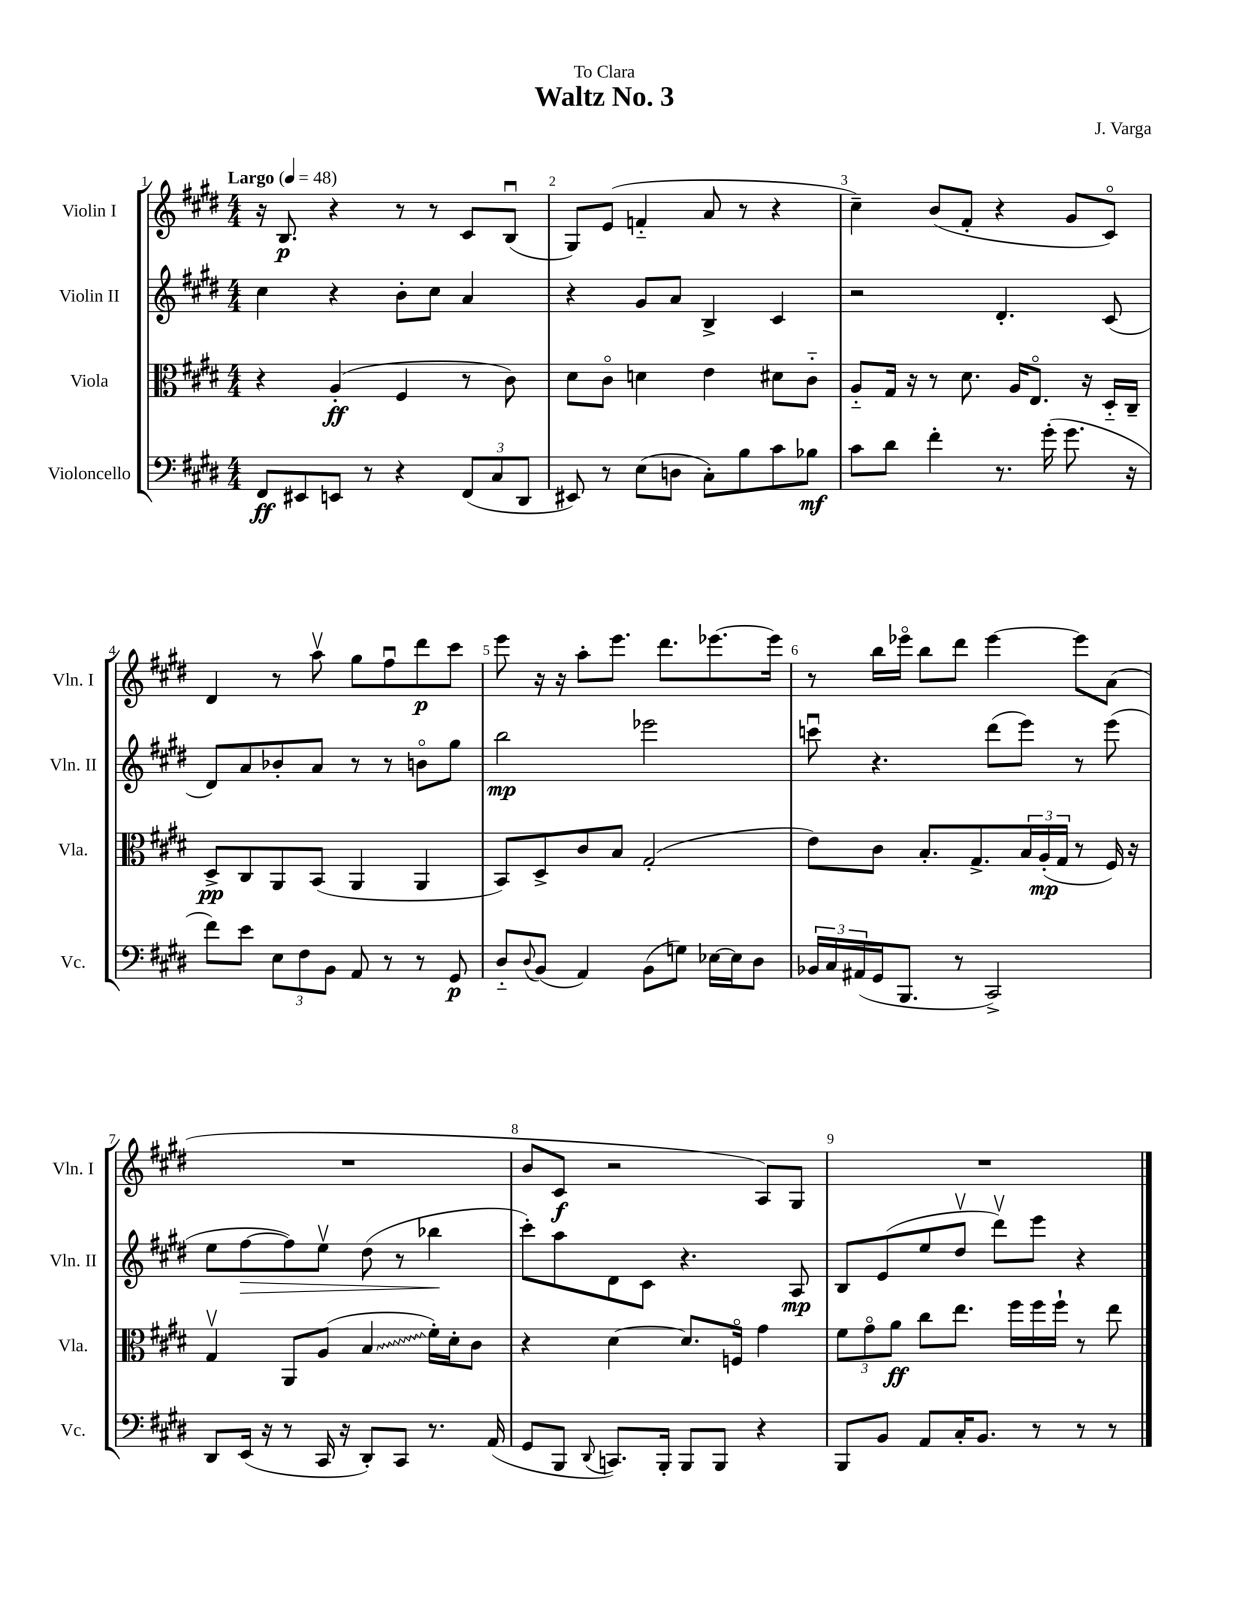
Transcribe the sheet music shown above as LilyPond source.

\header { title = "Waltz No. 3" composer = "J. Varga" dedication = "To Clara" }
<<
\new StaffGroup <<
\new Staff = "s0" \with { instrumentName = "Violin I" shortInstrumentName = "Vln. I" } {
    \clef treble \key e \major \numericTimeSignature \time 4/4 \tempo "Largo" 4 = 48
    r16 b8.\p r4 r8 r8 cis'8 b8\downbow( |
    gis8) e'8( f'4-_ a'8 r8 r4 |
    cis''4--) b'8( fis'8-. r4 gis'8 cis'8\flageolet) |
    dis'4 r8 a''8\upbow gis''8 fis''8\downbow dis'''8\p cis'''8 |
    e'''8 r16 r16 a''8-. e'''8. dis'''8. ees'''8.~ ees'''16 |
    r8 b''16 ees'''16\flageolet b''8 dis'''8 ees'''4~ ees'''8 a'8( |
    R1 |
    b'8 cis'8\f r2 a8) gis8 |
    R1 \bar "|." |
}
\new Staff = "s1" \with { instrumentName = "Violin II" shortInstrumentName = "Vln. II" } {
    \clef treble \key e \major \numericTimeSignature \time 4/4
    cis''4 r4 b'8-. cis''8 a'4 |
    r4 gis'8 a'8 b4-> cis'4 |
    r2 dis'4.-. cis'8( |
    dis'8) a'8 bes'8-. a'8 r8 r8 b'8\flageolet gis''8 |
    b''2\mp ees'''2 |
    c'''8\downbow r4. dis'''8( e'''8) r8 e'''8( |
    e''8 fis''8~\> fis''8) e''8\upbow dis''8( r8 bes''4\! |
    cis'''8-.) a''8 dis'8 cis'8 r4. a8\mp |
    b8 e'8( e''8 dis''8\upbow dis'''8\upbow) e'''8 r4 \bar "|." |
}
\new Staff = "s2" \with { instrumentName = "Viola" shortInstrumentName = "Vla." } {
    \clef alto \key e \major \numericTimeSignature \time 4/4
    r4 a4-.\ff( fis4 r8 cis'8) |
    dis'8 cis'8\flageolet d'4 e'4 dis'8 cis'8-_ |
    a8-_ gis16 r16 r8 dis'8. a16 e8.\flageolet r16 dis16-_ cis16-- |
    dis8->\pp cis8 a,8 b,8( a,4 a,4 |
    b,8) dis8-> cis'8 b8 gis2-.( |
    e'8) cis'8 b8.-. gis8.-> \tuplet 3/2 { b16 a16-.\mp( gis16 } r8 fis16) r16 |
    gis4\upbow a,8 a8( \once \override Glissando.style = #'zigzag b4\glissando fis'16-.) dis'16-. cis'8 |
    r4 dis'4~ dis'8. f16\flageolet gis'4 |
    \tuplet 3/2 { fis'8 gis'8\flageolet a'8\ff } cis''8 e''8. fis''16 fis''16 fis''16-! r8 e''8 \bar "|." |
}
\new Staff = "s3" \with { instrumentName = "Violoncello" shortInstrumentName = "Vc." } {
    \clef bass \key e \major \numericTimeSignature \time 4/4
    fis,8\ff eis,8 e,8 r8 r4 \tuplet 3/2 { fis,8( cis8 dis,8 } |
    eis,8) r8 e8( d8 cis8-.) b8 cis'8 bes8\mf |
    cis'8 dis'8 fis'4-. r8. gis'16-.( gis'8. r16 |
    fis'8) e'8 \tuplet 3/2 { e8 fis8 b,8 } a,8 r8 r8 gis,8\p |
    dis8-_ \appoggiatura { dis8 } b,8( a,4) b,8( g8) ees16~ ees16 dis8 |
    \tuplet 3/2 { bes,16 cis16 ais,16( } gis,16 b,,8. r8 cis,2->) |
    dis,8 e,16( r16 r8 cis,16 r16 dis,8-.) cis,8 r8. a,16( |
    gis,8 b,,8 \appoggiatura { dis,8 } c,8.) b,,16-. b,,8 b,,8 r4 |
    b,,8 b,8 a,8 cis16-. b,8. r8 r8 r8 \bar "|." |
}
>>
>>
\layout { \context { \Score \override BarNumber.break-visibility = ##(#f #t #t) barNumberVisibility = #all-bar-numbers-visible } }
